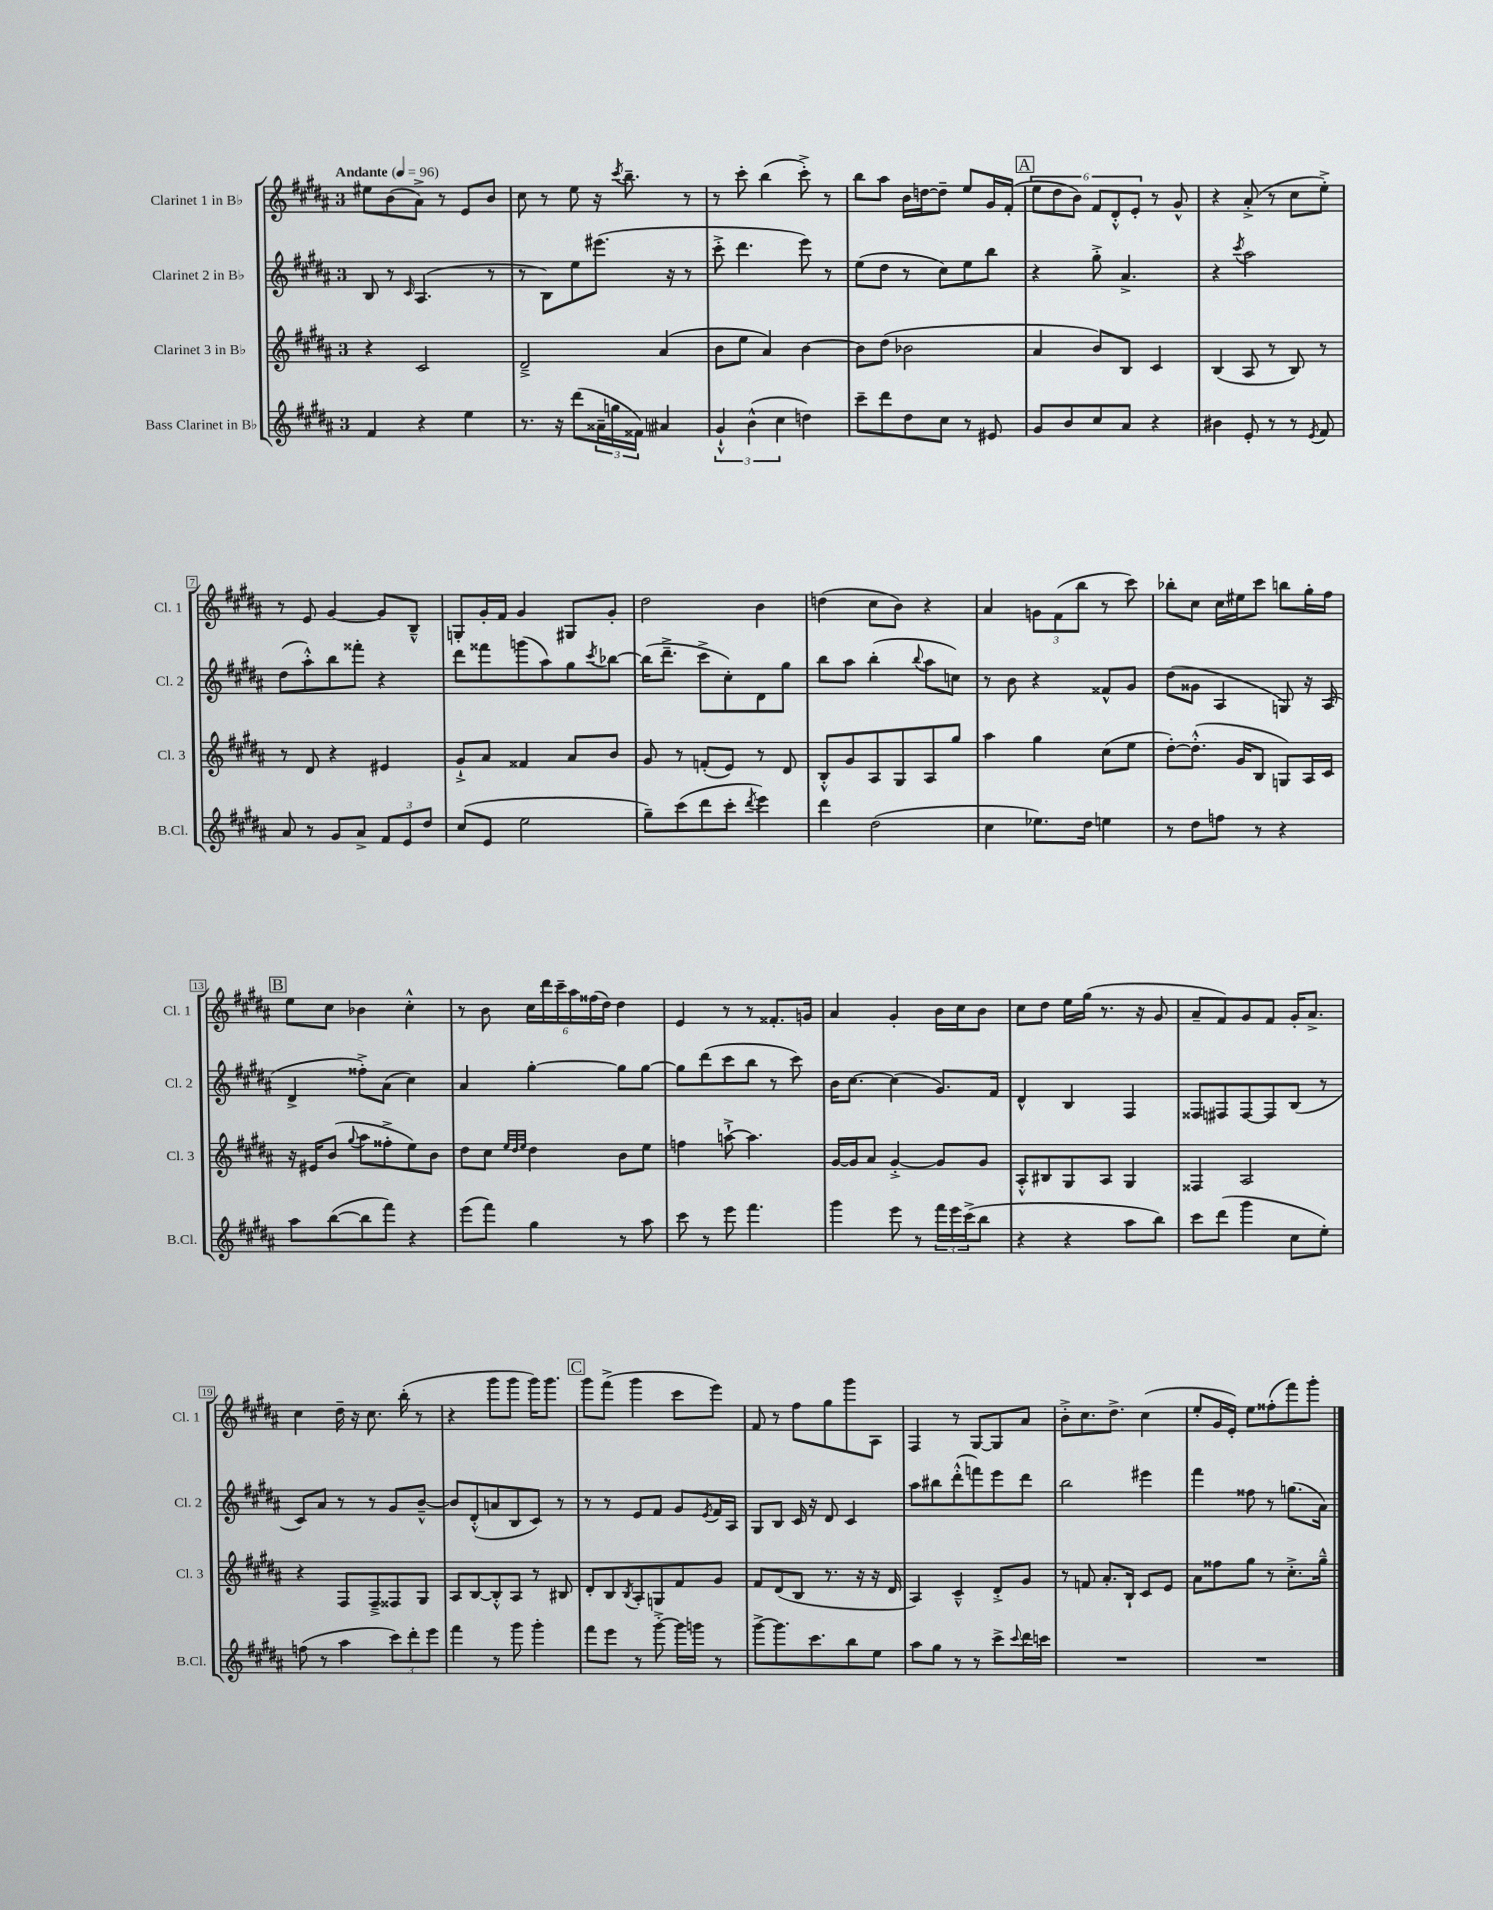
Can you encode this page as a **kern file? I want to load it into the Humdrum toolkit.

**kern	**kern	**kern	**kern
*staff4	*staff3	*staff2	*staff1
*clefG2	*clefG2	*clefG2	*clefG2
*k[f#c#g#d#a#]	*k[f#c#g#d#a#]	*k[f#c#g#d#a#]	*k[f#c#g#d#a#]
*M3/4	*M3/4	*M3/4	*M3/4
*MM96	*MM96	*MM96	*MM96
4f#/	4r	8B/	8ee#\L
.	.	8r	(8b\
.	.	16qqc#/	.
4r	2c#/	(4.A#/	8a#^\J)
.	.	.	8r
4ee\	.	.	8e/L
.	.	8r	8b/J
=	=	=	=
8.r	2d#~^/	8r	8cc#\
.	.	8B\L)	8r
16r	.	.	.
(8ddd#\L	.	8ee\	8ee\
24a##~\L	.	(8.eee#\J	16r
24gg\	.	.	.
.	.	.	8qccc#/
.	.	.	8.bb~\
24f##\JJ)	.	.	.
4a#/	(4a#/	.	.
.	.	16r	.
.	.	8r	8r
=	=	=	=
6g#`^^/	8b\L	8ccc#'^\	8r
.	8ee\J	4.ddd#\	8ccc#'\
(6b^^\	.	.	.
.	4a#/)	.	(4bb\
6cc#\	.	.	.
4dd\)	[4b\	8eee\)	8ccc#'^\)
.	.	8r	8r
=	=	=	=
8ccc#~\L	8b\]L	(8ee\L	8bb\L
8ddd#\	(8dd#\J	8dd#\J	8aa#\J
8dd#\	2b-\	8r	16b\LL
.	.	.	[16dd\J
8cc#\J	.	8cc#\L)	8dd~\]J
8r	.	8ee\	8ee/L
8e#/	.	8bb\J	16g#/L
.	.	.	(16f#'/JJ
=	=	=	=
8g#/L	4a#/	4r	12ee\L
.	.	.	12dd#\
8b/	.	.	.
.	.	.	12b\J)
8cc#/	8b/L)	8gg#'^\	12f#/L
.	.	.	12d#'^^/
8a#/J	8B/J	4.a#^/	.
.	.	.	12e'/J
4r	4c#/	.	8r
.	.	.	8g#^^/
=	=	=	=
4b#\	(4B/	4r	4r
.	.	8qccc#/	.
8e'/	8A#/	2aa#\	(8a#'^/
8r	8r	.	8r
8r	8B/)	.	8cc#\L
8qe/	.	.	.
8f#/	8r	.	8ee'^\J)
=	=	=	=
8a#/	8r	(8dd#\L	8r
8r	8d#/	8aa#'^^\)	8e/
8g#/L	4r	8bb\	[4g#/
8a#^/J	.	8fff##'\J	.
12f#/L	4e#/	4r	8g#/]L
12e/	.	.	.
.	.	.	8B~^^/J
12dd#/J	.	.	.
=	=	=	=
(8cc#/L	8g#`^/L	8ddd#\L	8G'/L
8e/J	8a#/J	8fff##\	16g#'/L
.	.	.	16f#/JJ
2ee\	4f##/	(8ggg\	4g#/
.	.	8aa#\)	.
.	8a#/L	8gg#\	8G#/L
.	.	8qccc#/	.
.	8b/J	[8bb-\J	8g#'/J
=	=	=	=
8gg#~\L)	8g#/	(16bb-\]LK	2dd#\
.	.	8.ddd#~^\J	.
(8ccc#\	8r	.	.
8ddd#\	(8f'/L	8ccc#^\L	.
8ccc#'\J	8e/J)	8cc#'\)	.
8qddd#/	.	.	.
4eee\)	8r	8d#\	4b\
.	8d#/	8gg#\J	.
=	=	=	=
4ddd#\	8B'^^/L	8bb\L	(4dd\
.	8g#/	8aa#\J	.
(2dd#\	8A#/	(4bb'\	8cc#\L
.	8G#/	.	8b\J)
.	.	8qqbb/	.
.	8A#/	8aa#\L	4r
.	8gg#/J	8cc\J)	.
=	=	=	=
4cc#\	4aa#\	8r	4a#/
.	.	8b\	.
8.ee-\L)	4gg#\	4r	12g\L
.	.	.	(12f#\
.	.	.	12bb\J
16dd#\Jk	.	.	.
4ee\	(8cc#\L	8f##^^/L	8r
.	8ee\J	8g#/J	8ccc#\)
=	=	=	=
8r	[8dd#'\L)	(8dd#\L	8bb-'\L
8dd#\L	(8.dd#'^^\]J	8g##\J	8cc#\J
8ff\J	.	4A#/	16cc#\LL
.	16g#/LK	.	16ee#\J
8r	8B/J	.	8ccc#\J
4r	8G/L)	8G/)	8bb\L
.	16A#/L	16r	16gg#'\L
.	16c#/JJ	(16A#/	16ff#\JJ
=	=	=	=
8aa#\L	16r	4d#^/	8ee\L
.	16e#/LK	.	.
([8bb\	(8b/J	.	8cc#\J
.	8qqgg#/	.	.
8bb\]	8aa#\L	8ff##'^\L)	4b-\
8fff#\J)	8ff##'^\	(8a#\J	.
4r	8ee\)	4cc#\)	4cc#'^^\
.	8b\J	.	.
=	=	=	=
(8eee\L	8dd#\L	4a#/	8r
8fff#\J)	8cc#\J	.	8b\
.	32qqee/LLL	.	.
.	32qqdd#/	.	.
.	32qqee/JJJ	.	.
4gg#\	4dd#\	[4gg#'\	24cc#\LL
.	.	.	24ddd#\
.	.	.	24ccc#~\
.	.	.	24aa#\
.	.	.	(24ff##\
.	.	.	24dd#\JJ)
8r	8b\L	8gg#\]L	4dd#\
8aa#\	8ee\J	[8gg#\J	.
=	=	=	=
8ccc#\	4ff\	8gg#\]L	4e/
8r	.	(8ddd#\	.
8eee\	[8aa`^\	8ccc#\	8r
4.fff#\	4.aa\]	8bb\J	8r
.	.	8r	8.f##'/L
.	.	8ccc#\)	.
.	.	.	16g/Jk
=	=	=	=
4ggg#\	[16g#/LL	16b\LK	4a#/
.	16g#/]J	[8.cc#\J	.
.	8a#/J	.	.
8eee\	[4g#'^/	(4cc#\]	4g#'/
8r	.	.	.
24fff#\LL	8g#/]L	8.g#/L)	16b\LL
24eee\	.	.	.
.	.	.	16cc#\J
(24ccc#^\J	.	.	.
8bb\J	8g#/J	.	8b\J
.	.	16f#/Jk	.
=	=	=	=
4r	8A#'^^/L	4d#^^/	8cc#\L
.	8B#/	.	8dd#\J
4r	8G#/	4B/	16ee\LL
.	.	.	(16gg#\JJ
.	8A#/J	.	8.r
8aa#\L	4G#/	4F#/	.
.	.	.	16r
8bb\J)	.	.	8g#/
=	=	=	=
8ccc#\L	4F##/	8F##/L	8a#~/L
(8ddd#\J	.	8F#/	8f#/)
4ggg#\	2A#/	[8F#/	8g#/
.	.	8F#/]	8f#/J
8cc#\L	.	(8B/J	16g#'/LK
.	.	.	8.a#^/J
8ee'\J)	.	8r	.
=	=	=	=
(8ff\	4r	8c#/L)	4cc#\
8r	.	8a#/J	.
4aa#\	8F#/L	8r	16dd#~\
.	.	.	16r
.	8F#~^/	8r	8.cc#\
12ccc#\L)	8F##/	8g#/L	.
.	.	.	(16bb'\
12ddd#'\	.	.	.
.	8G#/J	[8b~^^/J	8r
12eee\J	.	.	.
=	=	=	=
4fff#\	8A#/L	8b/]L	4r
.	[8B/	(8d#'^^/	.
8r	8B'^^/]	8a/	8ggg#\L
8ggg#\	8A#/J	8B/	8ggg#\J
4ggg#'\	8r	8c#/J)	16ggg#\LK)
.	.	.	8.ggg#\J
.	8B#/	8r	.
=	=	=	=
8fff#\L	8d#'/L	8r	8ggg#\L
8eee\J	8B/	8r	(8fff#^\J
.	8qB/	.	.
8r	8A#'/	8e/L	4ggg#\
[8ggg#'^\	8G/	8f#/J	.
16ggg#\]LL	8f#/	8g#/L	8ccc#\L
16ggg\JJ	.	.	.
.	.	8qe/	.
8r	8g#/J	16f#/L	8eee\J)
.	.	16A#/JJ	.
=	=	=	=
[8ggg#^\L	8f#/L	8G#/L	8f#/
8.ggg#\]	(8d#/	8B/J	8r
.	8B/J	16c#/	8ff#\L
8.ccc#\	.	16r	.
.	8.r	8d#/	8gg#\
8bb\	.	4c#/	8ggg#\
.	16r	.	.
8ee\J	16r	.	8A#\J
.	16d#/	.	.
=	=	=	=
8aa#\L	4A#/)	8aa#\L	4F#/
8gg#\J	.	8bb#\	.
8r	4c#~^^/	(8ddd#'^^\	8r
8r	.	8fff\)	[8G#/L
8ccc#^\L	8d#'^/L	8eee\	8G#/]
8qqccc#/	.	.	.
16ddd#\L	8g#/J	8ddd#\J	8a#/J
16ccc\JJ	.	.	.
=	=	=	=
2.r	8r	2bb\	8b'^\L
.	8f/	.	8.cc#\
.	8.a#'/L	.	.
.	.	.	8.dd#^\J
.	16B`/Jk	.	.
.	8c#/L	4eee#\	(4cc#\
.	8e/J	.	.
=	=	=	=
2.r	8a#\L	4fff#\	8ee'/L
.	8ff##\	.	16g#/L
.	.	.	16e'/JJ)
.	8gg#\J	8ff##\	8ee\L
.	8r	8r	(8ff##'\
.	8.cc#'^\L	(8.gg\L	8fff#\)
.	.	.	8ggg#'\J
.	16gg#~^^\Jk	16a#\Jk)	.
==	==	==	==
*-	*-	*-	*-
